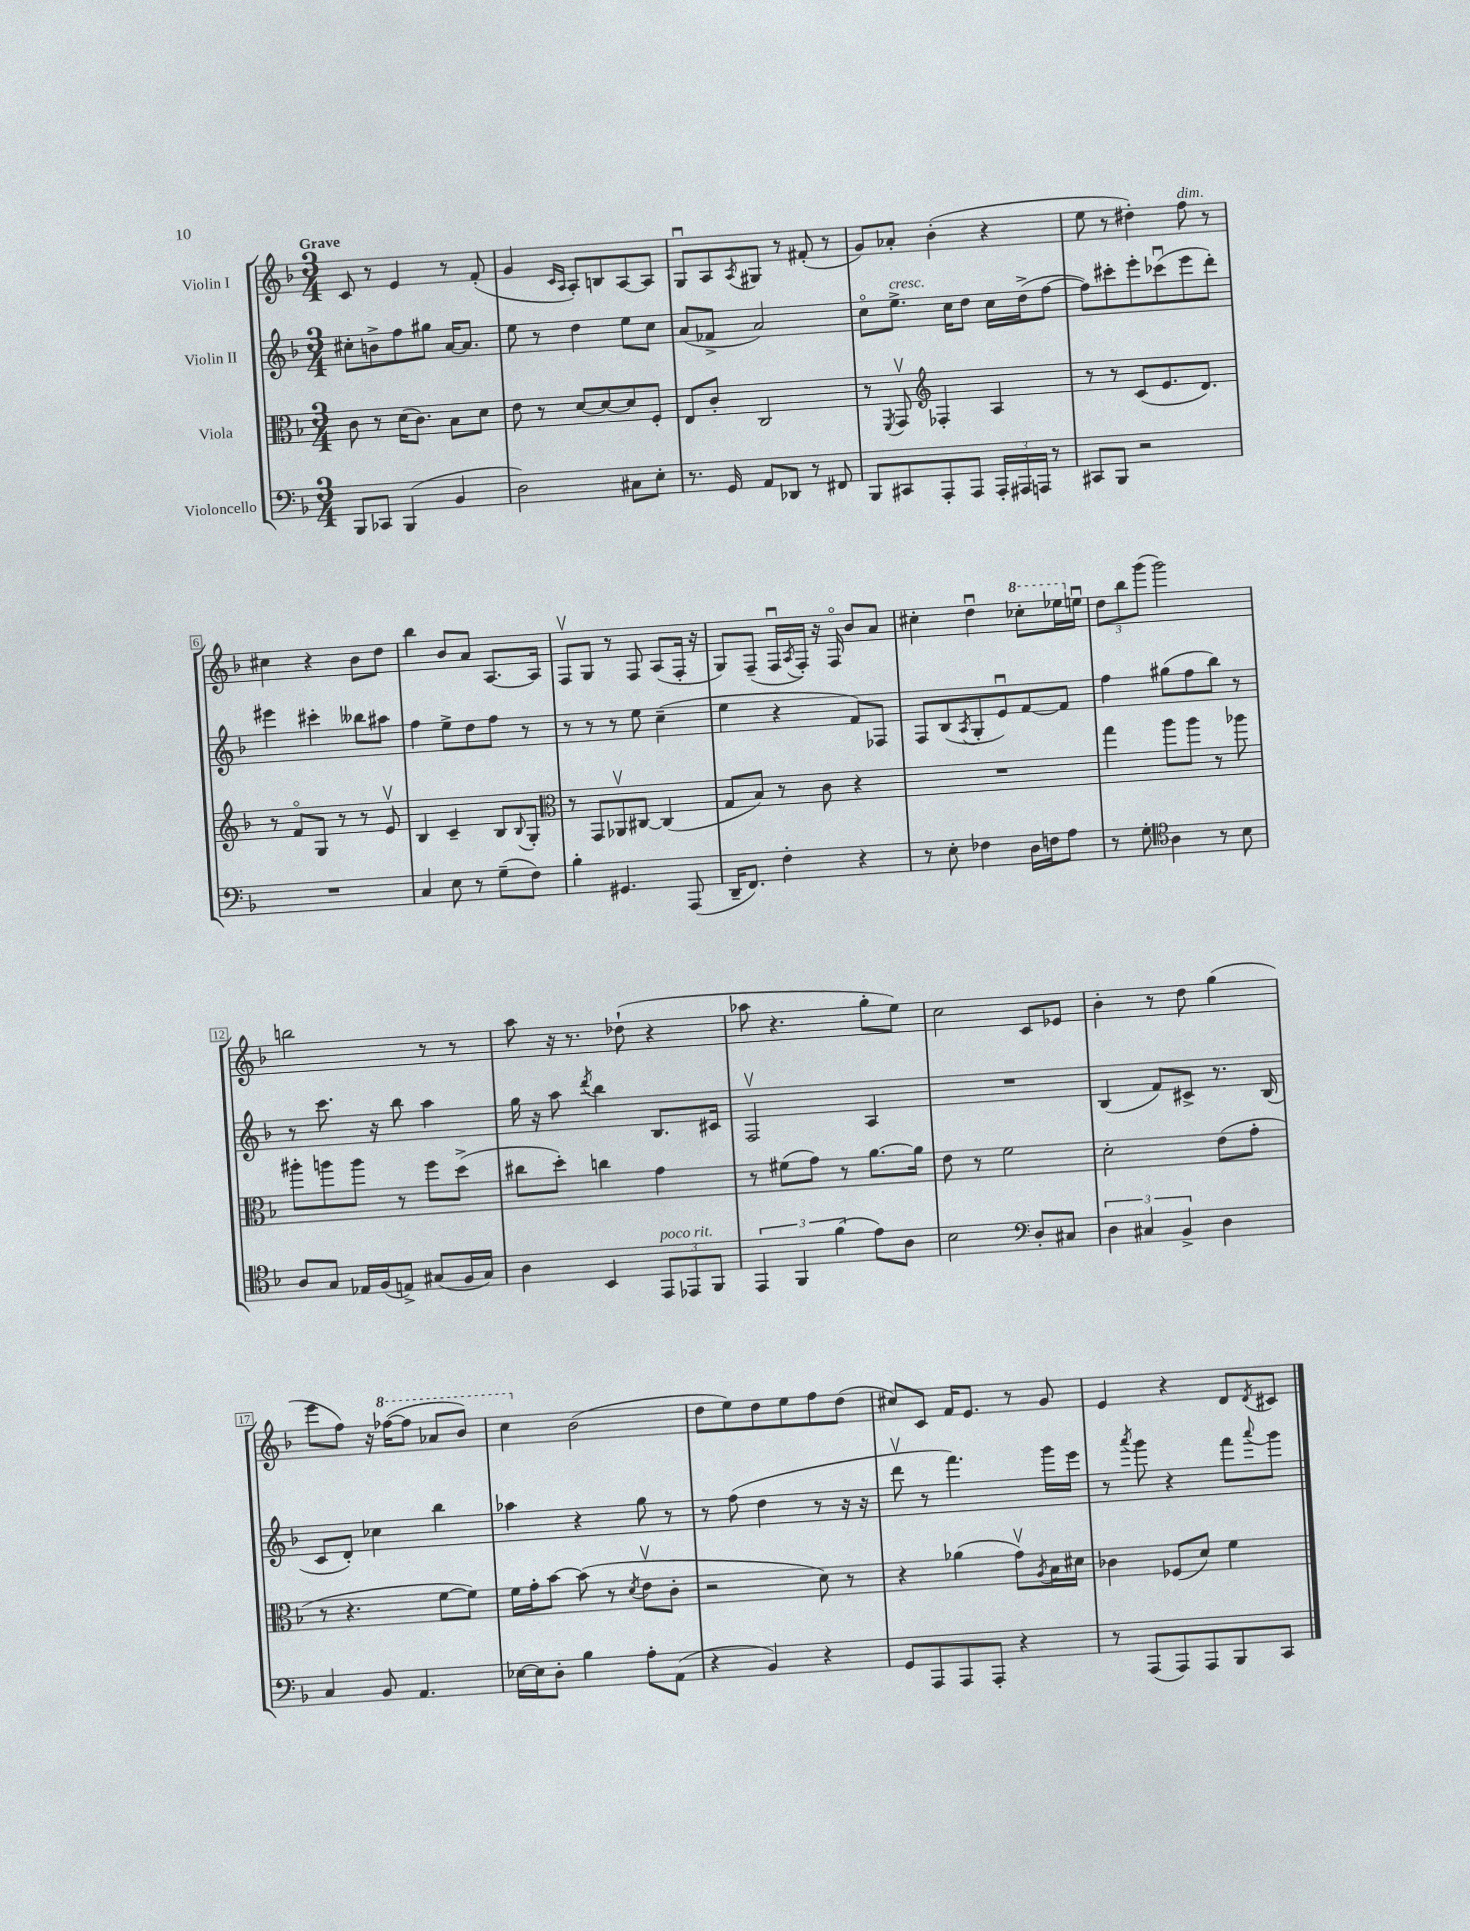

**kern	**kern	**kern	**kern
*part4	*part3	*part2	*part1
*staff4	*staff3	*staff2	*staff1
*I"Violoncello	*I"Viola	*I"Violin II	*I"Violin I
*clefF4	*clefC3	*clefG2	*clefG2
*k[b-]	*k[b-]	*k[b-]	*k[b-]
*M3/4	*M3/4	*M3/4	*M3/4
=1	=1	=1	=1
!	!	!	!LO:TX:a:B:t=Grave
8BBB-/L	8c\	8cc#X'\L	8c/
8CC-X/J	8r	8bn^\	8r
(4BBB-/	(16d\KL	8ff\	4e/
.	8.c\J)	.	.
.	.	8gg#X\J	.
4BB-/	8B-\L	[16a/KL	8r
.	.	8.a/J]	.
.	8d\J	.	(8f'/
=2	=2	=2	=2
2D\)	8e\	8ee\	4g/
.	8r	8r	.
.	.	.	16qqc/LL
.	.	.	16qqA/JJ
.	[8d/L	4dd\	8A'/L)
.	8d/_	.	8Bn/
8C#X\L	8d/]	8ee\L	[8A/
8E'\J	8F'/J	8cc\J	8A/J]
=3	=3	=3	=3
8.r	8E/L	(8a/L	8Gu/L
.	8c'/J	8f-X^/J	8A/
16GG/	.	.	.
.	.	.	8qA/
8AA/L	2C/	2a/)	8G#X/J
8DD-X/J	.	.	8r
8r	.	.	(8f#X'/
8FF#X/	.	.	8r
=4	=4	=4	=4
8BBB-/L	8r	8cc\L	8g/L)
.	8qFF/	.	.
!	!	!LO:TX:a:i:t=cresc.	!
8CC#X/	8GGv/	8.ee^\J	8a-X'/J
*	*clefG2	*	*
8AAA'/	4F-X'/	.	(4b-'\
.	.	16cc\KL	.
8AAA/J	.	8dd\J	.
24AAA'/LL	4A/	16cc\LL	4r
24AAA#X/	.	.	.
.	.	(16dd^\J	.
24AAAn/JJ	.	.	.
8r	.	[8ff\J	.
=5	=5	=5	=5
8CC#X/L	8r	8ff\L])	8ee\
8BBB-/J	8r	8ccc#X'\	8r
2r	(8c/L	8eee'\	4dd#X'\)
.	8.e/	(8ccc-Xu\	.
!	!	!	!LO:TX:a:i:t=dim.
.	.	8eee\	8ff\
.	8.d/J)	.	.
.	.	8ddd'\J)	8r
!!LO:LB:g=z
=6	=6	=6	=6
2.r	8r	4eee#X\	4cc#X\
.	8f/L	.	.
.	8G/J	4ccc#X'\	4r
.	8r	.	.
.	8r	8bb--X\L	8b-\L
.	8ev/	8aa#X\J	8dd\J
=7	=7	=7	=7
4C/	4B-/	4ff\	4bb-\
8E\	4c~/	8ee^\L	8b-/L
8r	.	8dd\	8a/J
(8G~\L	8B-/L	8ff\J	[8.A/L
.	8qqB-/	.	.
8F\J)	8G'/J	8r	.
.	.	.	16A/Jk]
=8	=8	=8	=8
*	*clefC3	*	*
4B-'\	8r	8r	8Fv/L
.	8GG/L	8r	8G/J
4.GG#X/	8AA-Xv/	8r	8r
.	[8C#X/J	8ee\	8F/
.	(4C#/]	(4cc~\	(8A/L
(8AAA/	.	.	16F'/Jk
.	.	.	16r
=9	=9	=9	=9
16DD~/KL	8G/L	4ee\	8G/L)
8.FF/J)	.	.	.
.	8B-/J)	.	(8F~/J
4F'\	8r	4r	16Fu/LL
.	.	.	8qA/
.	.	.	16F'/JJ)
.	8c\	.	16r
.	.	.	16F/
4r	4r	8f/L)	8b-/L
.	.	8F-X/J	8a/J
=10	=10	=10	=10
8r	2.r	8F/L	4cc#X'\
8E'\	.	(8B-/	.
.	.	8qA/	.
4F-X\	.	8G'/	4ddu\
.	.	8eu/)	.
*	*	*	*8va
16D\LL	.	[8f/	8ccc-X'\L
16Fn\J	.	.	.
8A\J	.	8f/J]	16eee-X\L
*	*	*	*X8va
.	.	.	16eenu\JJ
=11	=11	=11	=11
8r	4gg\	4ff\	12dd\L
.	.	.	12bb-\
8G'\	.	.	.
.	.	.	(12ggg\J
*clefC4	*	*	*
4A\	8aa\L	(8gg#X\L	2ggg\)
.	8aa\J	8ff\	.
8r	8r	8bb-\J)	.
8B-\	8aa-X\	8r	.
!!LO:LB:g=z
=12	=12	=12	=12
8A/L	8aa#X'\L	8r	2bbn\
8G/J	8aan\	8.ccc\	.
16E-X/LL	8aa\J	.	.
(16F/J	.	16r	.
8En^/J)	8r	8bb-\	.
(8G#X/L	8ff\L	4aa\	8r
16F/L	(8dd^\J	.	8r
16G#/JJ)	.	.	.
=13	=13	=13	=13
4A\	8cc#X\L	16gg\	8aa\
.	.	16r	.
.	8dd'\J)	8aa\	16r
.	.	.	8.r
.	.	8qddd/	.
4BB-/	4ccn\	4bb-\	.
.	.	.	(8dd-X`\
!LO:TX:a:i:t=poco rit.	!	!	!
12EE/L	4g\	8.B-/L	4r
12EE-X/	.	.	.
12FF/J	.	.	.
.	.	16c#X/Jk	.
=14	=14	=14	=14
6EE/	8r	2Fv/	8aa-X\
.	(8f#X\L	.	4.r
6FF/	.	.	.
.	8g\J)	.	.
(6f\	.	.	.
.	8r	.	.
8e\L)	[8.a\L	4A/	8gg'\L
8A\J	.	.	8ee\J)
.	16a\Jk]	.	.
=15	=15	=15	=15
2B-\	8e\	2.r	2cc\
.	8r	.	.
.	2f\	.	.
*clefF4	*	*	*
8D'/L	.	.	8c/L
8C#X/J	.	.	8e-X/J
=16	=16	=16	=16
6D\	2d'\	(4B-/	4b-'\
6C#X/	.	.	.
.	.	8f/L)	8r
6BB-^/	.	.	.
.	.	8c#X^/J	8dd\
4D\	(8e\L	8.r	(4gg\
.	8g'\J	.	.
.	.	(16B-/	.
!!LO:LB:g=z
=17	=17	=17	=17
4C/	8r	8c/L	8eee\L
.	4.r	8d'/J)	8ff\J)
8BB-/	.	4cc-X\	16r
*	*	*	*8va
.	.	.	([16fff-X\KL
4.AA/	.	.	8fff-\J]
.	[8f\L	4bb-\	8aa-X/L
.	8f\J])	.	8bb-/J)
=18	=18	=18	=18
[16E-X\LL	16f\LL	4aa-X\	4ccc\
16E-\J]	16g'\J	.	.
8D'\J	[8b-\J	.	.
*	*	*	*X8va
4B-\	(8b-\]	4r	(2b-\
.	8r	.	.
.	8qd/	.	.
8A'\L	8ev\L	8gg\	.
(8AA\J	8c'\J	8r	.
=19	=19	=19	=19
4r	2r	8r	8dd\L
.	.	(8ff\	8ee\)
4BB-/)	.	4dd\	8dd\
.	.	.	8ee\
4r	8d\)	8r	8ff\
.	8r	16r	(8dd\J
.	.	16r	.
=20	=20	=20	=20
8GG/L	4r	8dddv\	8cc#X/L)
8AAA/	.	8r	8c/J
8AAA/	(4a-X\	4.fff\)	16f/KL
.	.	.	8.e/J
8AAA'/J	.	.	.
4r	8gv\L)	.	8r
.	8qA/	.	.
.	16B-\L	16ggg\LL	8g/
.	16d#X\JJ	16eee\JJ	.
=21	=21	=21	=21
8r	4c-X\	8r	4e/
.	.	8qaaa/	.
(8AAA/L	.	8ggg\	.
8AAA/)	(8F-X/L	4r	4r
8AAA/	8d/J)	.	.
8BBB-/	4f\	8fff\L	8d/L
.	.	8qqaaa/	8qd/
8CC/J	.	8ggg\J	8c#X/J
==	==	==	==
*-	*-	*-	*-
